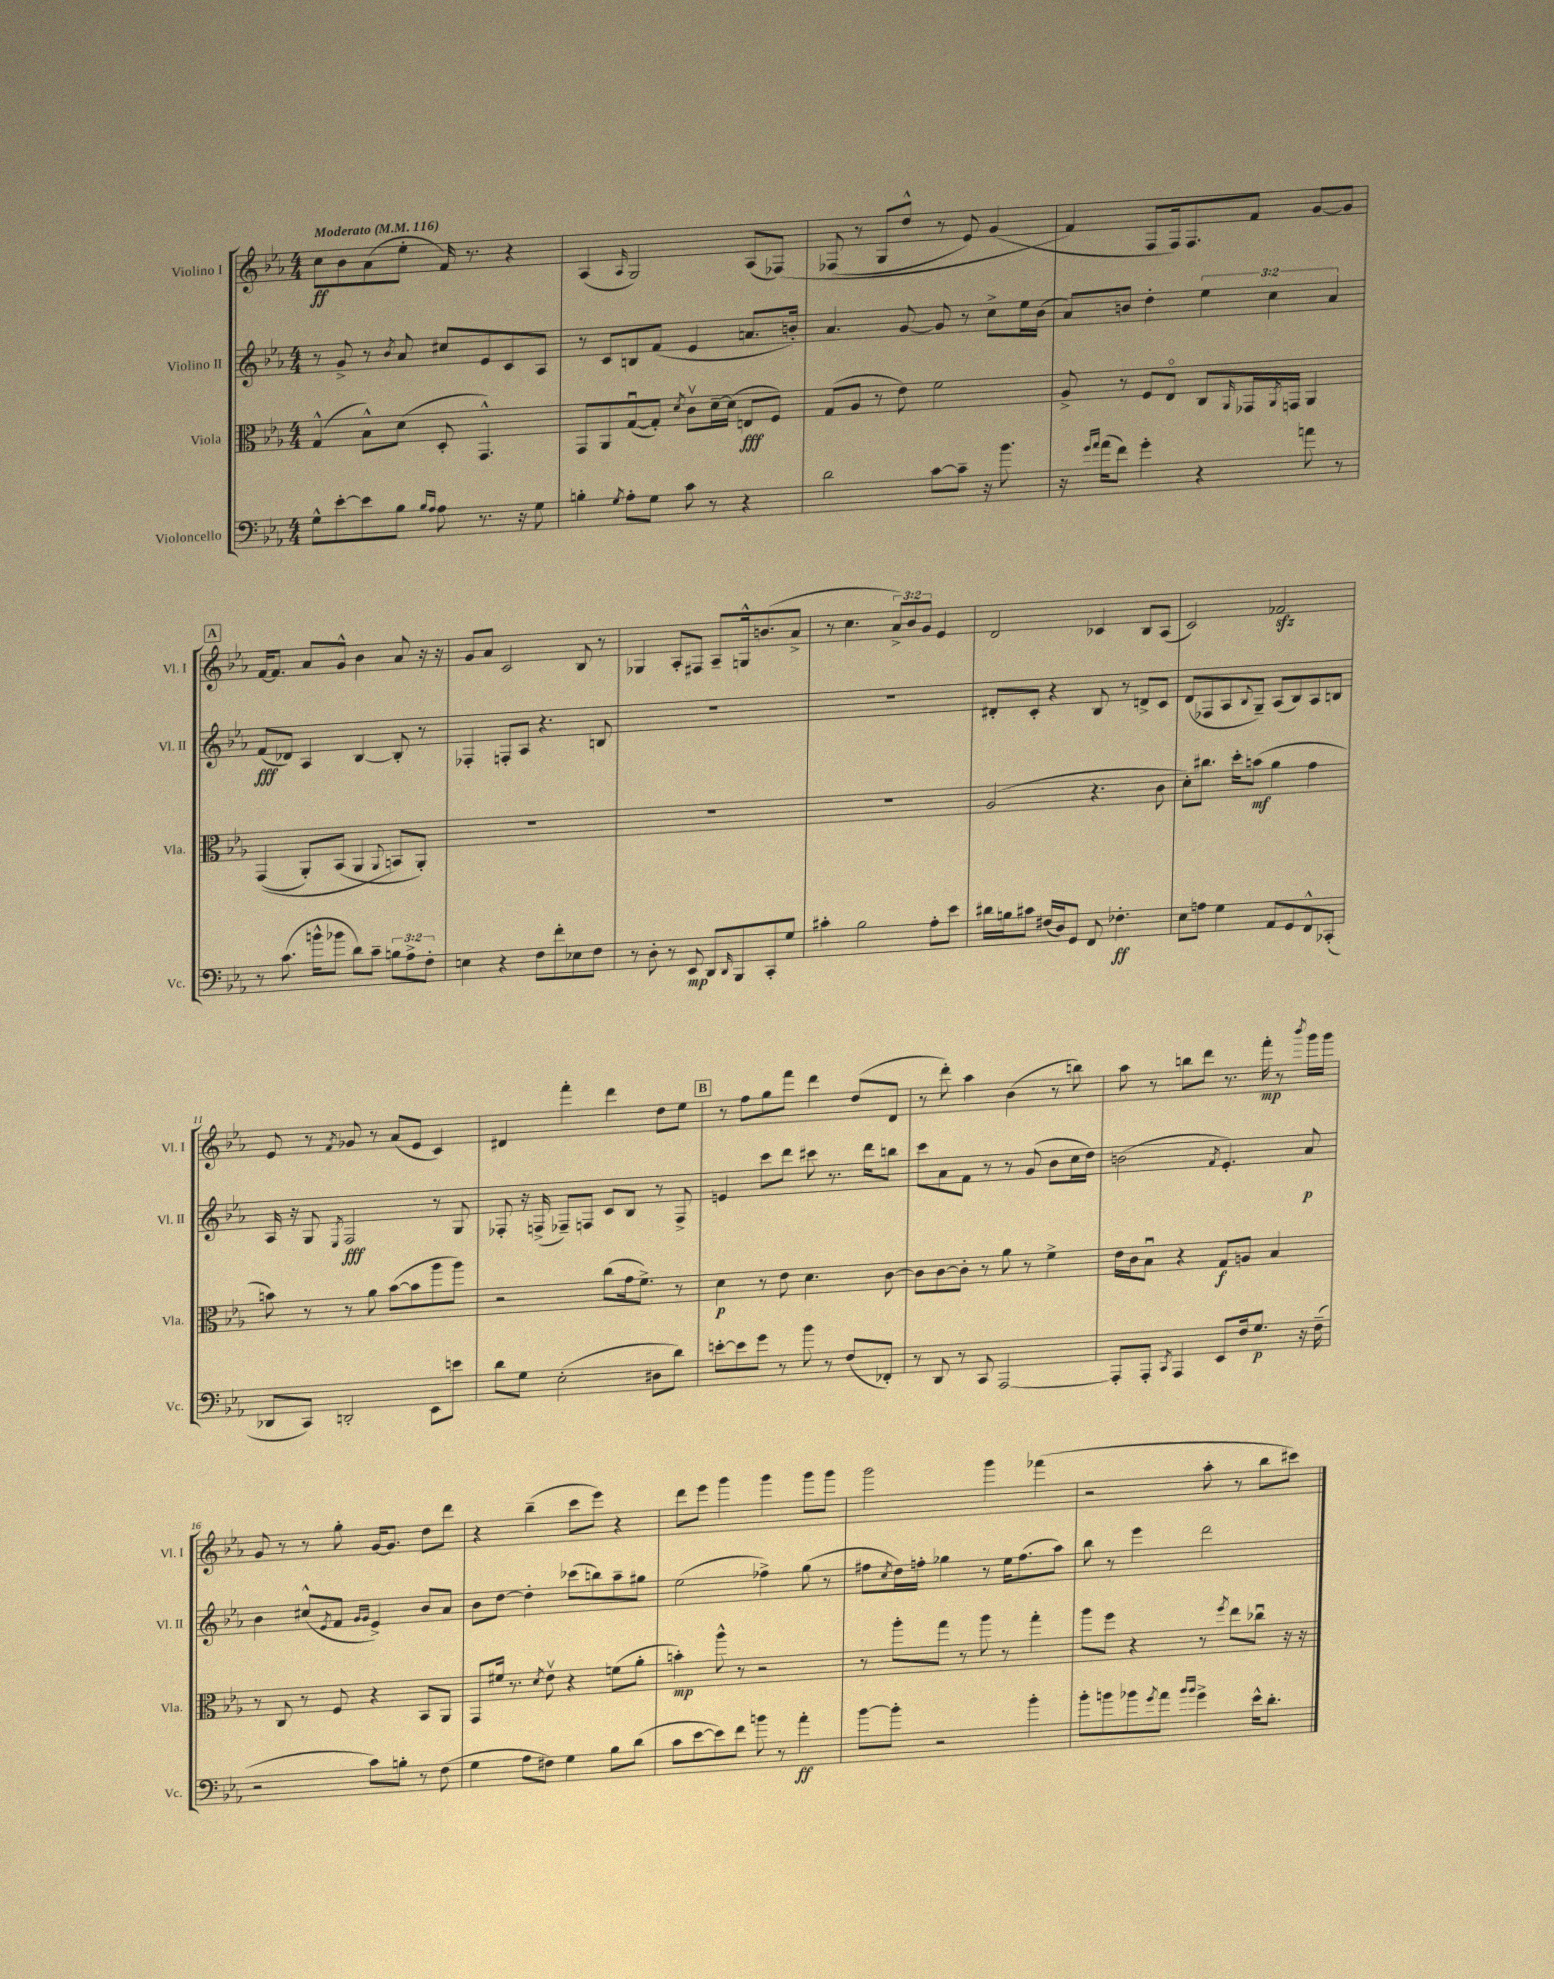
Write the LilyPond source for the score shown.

<<
\new StaffGroup <<
\new Staff = "s0" \with { instrumentName = "Violino I" shortInstrumentName = "Vl. I" } {
    \clef treble \key ees \major \numericTimeSignature \time 4/4 \override Staff.TupletNumber.text = #tuplet-number::calc-fraction-text \tempo "Moderato" 4 = 116
    c''8\ff bes'8 aes'8( ees''8-. f'16) r8. r4 |
    aes4( \grace { aes16 } g2) aes8( fes8)\( |
    fes8( r8 g8 d''8-^ r8 ees'8) g'4( |
    f'4\) f8 f16) f8. f'8 g'8~ g'8 |
    \mark \markup { \box "A" } f'16~ f'8. aes'8 g'8-^ bes'4 aes'8 r16 r16 |
    g'8 aes'8 c'2 bes8 r8 |
    ges4 aes8-. fis8 aes8-- g16-^ b'8.( aes'8-> |
    r8 c''4. \tuplet 3/2 { aes'8->) bes'8 g'8 } ees'4 |
    d'2 ces'4 bes8 aes8( |
    c'2) fes'2\sfz |
    ees'8 r8 \acciaccatura { f'8 } ges'8 r8 aes'8( ees'8 c'4) |
    dis'4 f'''4-. d'''4 d''8 ees''8 |
    \mark \markup { \box "B" } r8 f''8 g''8 f'''8 d'''4 d''8( d'8 |
    r8 d'''8-.) aes''4 bes'4( r8 b''8) |
    aes''8 r8 b''8 d'''8 r8. f'''16-.\mp r8 \acciaccatura { bes'''8 } g'''16 g'''16 |
    g'8 r8 r8 g''8-. g'16~ g'8. d''8 d'''8 |
    r4 bes''4--( c'''8 ees'''8) r4 |
    d'''8 ees'''8 g'''4 g'''4 g'''8 g'''8 |
    g'''2 g'''4 fes'''4( |
    r2 aes''8-. r8 bes''8 cis'''8) \bar "|." |
}
\new Staff = "s1" \with { instrumentName = "Violino II" shortInstrumentName = "Vl. II" } {
    \clef treble \key ees \major \numericTimeSignature \time 4/4 \override Staff.TupletNumber.text = #tuplet-number::calc-fraction-text
    r8 g'8-> r8 \acciaccatura { bes'8 } aes'8 cis''8 ees'8 c'8 aes8 |
    r8 c'8 b8 f'8( ees'4 a'8. b'16-.) |
    aes'4. g'8~ g'8 r8 c''8-> ees''16 bes'16( |
    aes'8) b'8 d''4-. \tuplet 3/2 { ees''4 c''4 aes'4 } |
    \mark \markup { \box "A" } f'8\fff( des'8) aes4 bes4~ bes8-. r8 |
    fes4-. f8-. aes8 r4. b8 |
    R1 |
    R1 |
    dis'8-. c'8-. r4 bes8 r8 d'8-> c'8 |
    d'8( fes8 aes8 \appoggiatura { bes8 } g8--) aes8( bes8) aes8 b8 |
    aes16 r16 g8 \acciaccatura { ees8 } f2\fff r8 g8 |
    fes8-. r16 f16->( fes8--) f8 c'8 bes8 r8 f8-> |
    \mark \markup { \box "B" } e'4 c'''8 d'''8 cis'''8 r8. d'''16 b''8 |
    c'''8 aes'8 f'8 r8 r8 g'8( bes'8 c''16 d''16) |
    b'2( \acciaccatura { f'8 } ees'4.-.) aes'8\p |
    bes'4 cis''8-^( \acciaccatura { ees'8 } f'8 \grace { g'16 g'16 } ees'4->) bes'8 aes'8 |
    bes'8 d''8~ d''4-. ces'''8( b''8) aes''8-- gis''8 |
    ees''2( fes''4->) g''8( r8 |
    fis''8 \acciaccatura { c''8 } d''16) f''16-. ges''4 r8 ees''16 f''8.( aes''8) |
    bes''8 r8 ees'''4 d'''2 \bar "|." |
}
\new Staff = "s2" \with { instrumentName = "Viola" shortInstrumentName = "Vla." } {
    \clef alto \key ees \major \numericTimeSignature \time 4/4
    g4-^( bes8-^) d'8( d8-. g,4.-^) |
    g,8 aes,8 g8~\downbow( g8-.) \acciaccatura { d'8 } c'8\upbow d'16~-- d'16( e8\fff f8) |
    g8( aes8 r8 ees'8) f'2 |
    aes8-> r8 f8 ees8\flageolet c8 \grace { aes,16 } ges,16 \acciaccatura { aes,8 } g,16 aes,4 |
    \mark \markup { \box "A" } g,4(\( aes,8-.) bes,8( aes,4 \appoggiatura { aes,8 } b,8\) aes,8-.) |
    R1 |
    R1 |
    R1 |
    aes2( r4. c'8 |
    d'8-.) cis''8. d''16-. b'8\mf( aes'4 g'4 |
    b'8) r8 r8 aes'8 b'8~( b'8 aes''8 aes''8) |
    r2 c''8( g'16 f'8.->) r8 |
    \mark \markup { \box "B" } d'4\p r8 ees'8 d'4. c'8~ |
    c'8 c'8~ c'8-. r8 aes'8 r8 f'4-> |
    ees'16 c'16 bes8\downbow r4 g8\f a8 bes4 |
    r8 c8 r8 f8 r4 bes,8 aes,8 |
    g,8 fis'16 r8. \acciaccatura { d'8 } ees'8\upbow r4 f'8( aes'8-. |
    b'4-.\mp) aes''8-^ r8 r2 |
    r8 aes''8-. g''8 r8 aes''8 r8 g''4-. |
    aes''8 f''8 r4 r8 \acciaccatura { f''8 } ees''8 ces''8\downbow r16 r16 \bar "|." |
}
\new Staff = "s3" \with { instrumentName = "Violoncello" shortInstrumentName = "Vc." } {
    \clef bass \key ees \major \numericTimeSignature \time 4/4 \override Staff.TupletNumber.text = #tuplet-number::calc-fraction-text
    g8-^ ees'8~-. ees'8 bes8 \grace { bes16 aes16 } aes8 r8. r16 g8 |
    b4-. \acciaccatura { g8 } aes8-. g8 c'8 r8 r4 |
    d'2 c'8~ c'8-- r16 bes'8. |
    r16 \grace { g'16 aes'16 } aes'16( f'8) g'4-. r4 a'8 r8 |
    \mark \markup { \box "A" } r8 c'8.( b'16-^ bes'8 d'8) c'8-- \tuplet 3/2 { b8 aes8-> f8-. } |
    e4 r4 f8 f'8-. ees8 f8 |
    r8 d8-. r8 ees,8\mp d,8 \grace { d,16 } bes,,8 c,8-. g8 |
    cis'4-. bes2 aes8-. ees'8 |
    dis'16 b16 cis'8 fis16( d16) g,8 f,8 fes4.-.\ff |
    ees8 a8 g4 aes,8 g,8 f,8-^ ces,8-.( |
    des,8 c,8) d,2-. ees,8 e'8 |
    d'8 g8 ees2-.( dis8 d'8) |
    \mark \markup { \box "B" } e'8~-. e'8 g'8 r8 bes'8 r8 f8( fes,8-.) |
    r8 d,8 r8 c,8 aes,,2~ |
    aes,,8-. aes,,8-. \acciaccatura { c,8 } aes,,4 ees,8 f16 g8.\p r16 f16--( |
    r2 c'8) b8-. r8 f8( |
    g4 aes8 fis8) g4 bes8 d'8( |
    c'8 ees'8~ ees'8) f'8 b'8 r8 aes'4-.\ff |
    bes'8~ bes'8-. r2 bes'4-. |
    bes'8-. b'8 bes'8 \acciaccatura { g'8 } aes'8 \grace { bes'16 bes'16 } g'4-> ees'16-^ d'8.-. \bar "|." |
}
>>
>>
